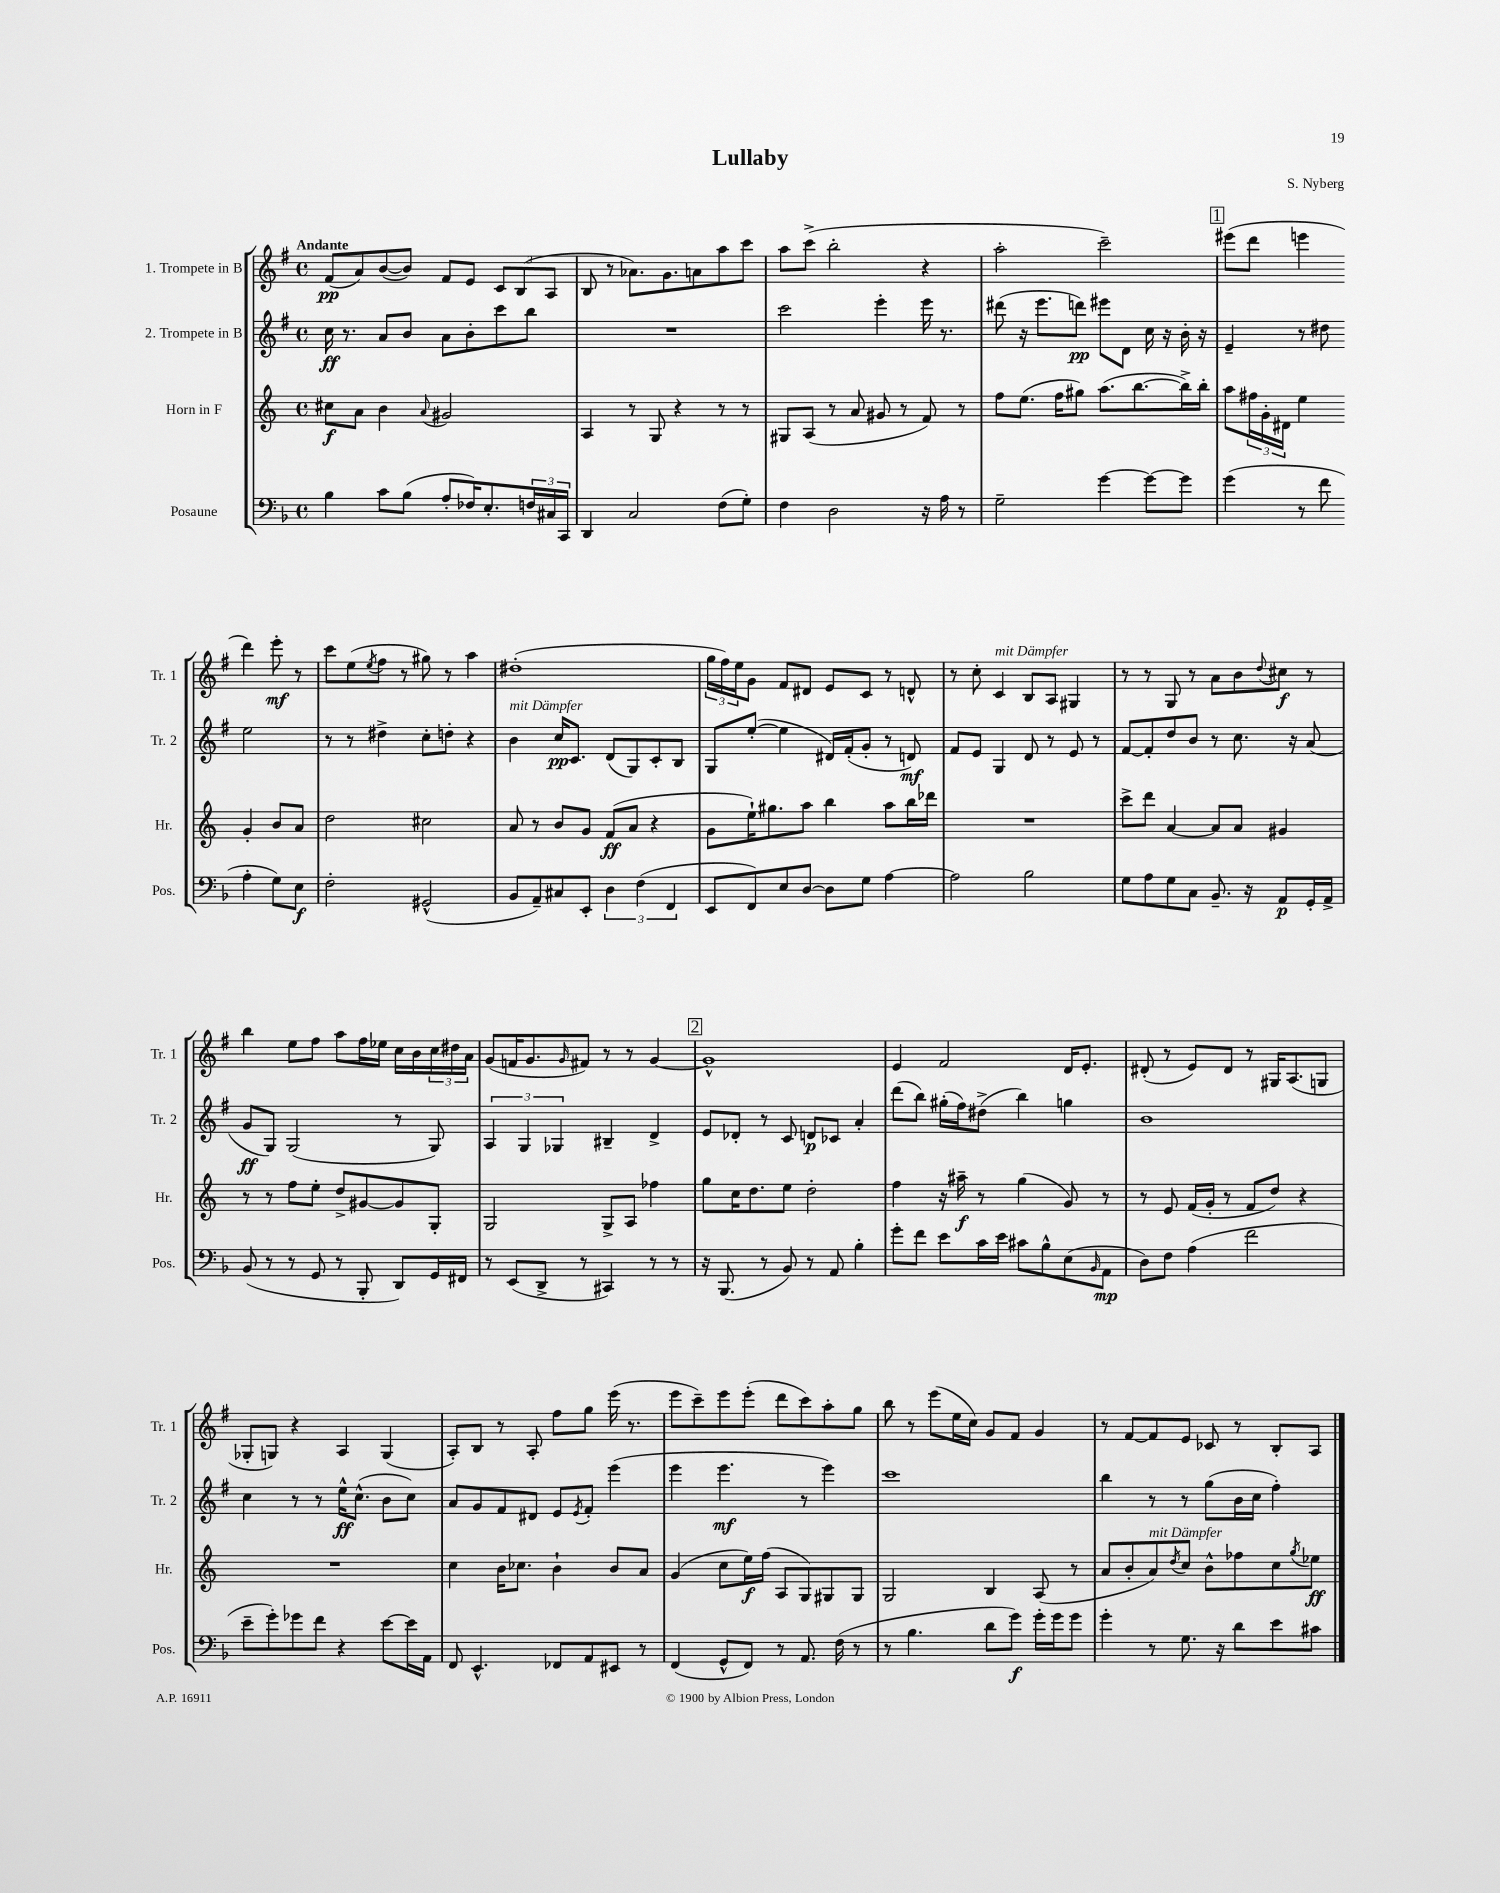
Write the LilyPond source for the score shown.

\header { title = "Lullaby" composer = "S. Nyberg" }
<<
\new StaffGroup <<
\new Staff = "s0" \with { instrumentName = "1. Trompete in B" shortInstrumentName = "Tr. 1" } {
    \clef treble \key g \major \defaultTimeSignature \time 4/4 \tempo "Andante"
    fis'8\pp( a'8) b'8~( b'8) fis'8 e'8 \tuplet 3/2 { c'8 b8( a8 } |
    b8 r8 aes'8.) g'8. a'8 a''8 c'''8 |
    a''8 c'''8->( b''2-. r4 |
    a''2-. c'''2--) |
    \mark \markup { \box "1" } eis'''8( d'''8 e'''4 d'''4) e'''8-.\mf r8 |
    c'''8 e''8( \acciaccatura { e''8 } fis''8 r8 gis''8) r8 a''4 |
    dis''1-.( |
    \tuplet 3/2 { g''16 fis''16) e''16 } g'8 fis'8 dis'8 e'8 c'8 r8 d'8-^ |
    r8 c''8-. c'4^\markup { \italic "mit Dämpfer" } b8 a8 gis4 |
    r8 r8 g8 r8 a'8 b'8 \appoggiatura { d''8 } cis''8\f r8 |
    b''4 e''8 fis''8 a''8 fis''16 ees''16 c''16 b'16 \tuplet 3/2 { c''16 dis''16 a'16 } |
    g'8( f'16 g'8. \grace { g'16 } fis'8) r8 r8 g'4~ |
    \mark \markup { \box "2" } g'1-^ |
    e'4 fis'2 d'16 e'8.-. |
    dis'8-.( r8 e'8) dis'8 r8 gis16 a8.( g8 |
    ges8-. g8) r4 a4 g4( |
    a8-.) b8 r8 a8-. fis''8 g''8 e'''16( r8. |
    e'''8 c'''8--) e'''8 e'''8-.( d'''8 c'''8) a''8-. g''8 |
    b''8 r8 e'''8( e''16 c''16) g'8 fis'8 g'4 |
    r8 fis'8~ fis'8 e'8 ces'8 r8 b8-. a8 \bar "|." |
}
\new Staff = "s1" \with { instrumentName = "2. Trompete in B" shortInstrumentName = "Tr. 2" } {
    \clef treble \key g \major \defaultTimeSignature \time 4/4
    c''16\ff r8. a'8 b'8 a'8 b'8-. c'''8 b''8 |
    R1 |
    c'''2 e'''4-. e'''16 r8. |
    dis'''8( r16 e'''8. d'''8\pp) eis'''8 d'8 c''16 r16 b'16-. r16 |
    \mark \markup { \box "1" } e'4-- r8 dis''8 e''2 |
    r8 r8 dis''4-> c''8-. d''8-. r4 |
    b'4^\markup { \italic "mit Dämpfer" } c''16\pp c'8. d'8( g8) c'8-. b8 |
    g8 e''8~-.( e''4 dis'16) fis'16-.( g'8-. r8 d'8\mf) |
    fis'8 e'8 g4 d'8 r8 e'8 r8 |
    fis'8~ fis'8-. d''8 b'8 r8 c''8. r16 a'8( |
    g'8\ff g8) g2( r8 g8) |
    \tuplet 3/2 { a4 g4 ges4 } bis4-- d'4-> |
    \mark \markup { \box "2" } e'8 des'8-. r8 c'8 d'8\p ces'8 a'4-. |
    d'''8( b''8) gis''16-.( fis''16) dis''8->( b''4) g''4 |
    b'1 |
    c''4 r8 r8 e''16-^\ff c''8.-^( b'8 c''8) |
    a'8 g'8 fis'8 dis'8 e'8 \acciaccatura { e'8 } fis'8-. e'''4( |
    e'''4 e'''4.\mf r8 e'''4) |
    c'''1 |
    b''4 r8 r8 g''8( b'16 c''16 fis''4-.) \bar "|." |
}
\new Staff = "s2" \with { instrumentName = "Horn in F" shortInstrumentName = "Hr." } {
    \clef treble \key c \major \defaultTimeSignature \time 4/4
    cis''8\f a'8 b'4 \appoggiatura { a'8 } gis'2 |
    a4 r8 g8 r4 r8 r8 |
    gis8 a8( r8 a'8 gis'8 r8 f'8) r8 |
    f''8 e''8.( f''16 gis''8) a''8.( b''8.~ b''16->) b''16-. |
    \mark \markup { \box "1" } a''8 \tuplet 3/2 { fis''16 g'16-. dis'16 } e''4 g'4-. b'8 a'8 |
    d''2 cis''2 |
    a'8 r8 b'8 g'8 f'8\ff( a'8 r4 |
    g'8 e''16-!) gis''8. a''8 b''4 a''8 b''16 des'''16 |
    R1 |
    c'''8-> d'''8 a'4~ a'8 a'8 gis'4 |
    r8 r8 f''8 e''8-. d''8-> gis'8~ gis'8 g8-. |
    g2 g8-> a8 fes''4 |
    \mark \markup { \box "2" } g''8 c''16 d''8. e''8 d''2-. |
    f''4 r16 ais''16--\f r8 g''4( g'8) r8 |
    r8 e'8 f'16( g'16-. r8 f'8 d''8) r4 |
    R1 |
    c''4 b'16 ces''8. b'4-! b'8 a'8 |
    g'4( c''8 e''16\f) f''16( a8 g8) gis8 gis8 |
    g2 b4 a8( r8 |
    a'8 b'8-. a'8^\markup { \italic "mit Dämpfer" }) \acciaccatura { d''8 } c''8 b'8-^ fes''8 c''8 \acciaccatura { g''8 } ees''8\ff \bar "|." |
}
\new Staff = "s3" \with { instrumentName = "Posaune" shortInstrumentName = "Pos." } {
    \clef bass \key f \major \defaultTimeSignature \time 4/4
    bes4 c'8 bes8( a8-. fes16) e8.-. \tuplet 3/2 { f16 cis16 c,16 } |
    d,4 c2 f8( g8-.) |
    f4 d2 r16 a16 r8 |
    g2-- g'4~ g'8~ g'8 |
    \mark \markup { \box "1" } g'4( r8 f'8 a4-. g8) e8\f |
    f2-. gis,2-^( |
    bes,8 a,8--) cis8 e,8-. \tuplet 3/2 { d4 f4( f,4 } |
    e,8 f,8) e8 d8~ d8 g8 a4~ |
    a2 bes2 |
    g8 a8 g8 c8 bes,8.-- r16 a,8\p g,16-. a,16-> |
    bes,8( r8 r8 g,8 r8 bes,,8-. d,8) g,16 fis,16 |
    r8 e,8( d,8-> r8 cis,4) r8 r8 |
    \mark \markup { \box "2" } r16 bes,,8.( r8 bes,8) r8 a,8 bes4-. |
    g'8-. f'8 e'8 c'16 e'16 cis'8 bes8-^ e8( \grace { bes,16 } a,8\mp |
    d8) f8 a4( f'2 |
    e'8-- g'8-.) ges'8 f'8 r4 e'8~ e'16 a,16 |
    f,8 e,4.-^ fes,8 a,8 eis,8 r8 |
    f,4( g,8-^ f,8) r8 a,8. f16( r8 |
    r8 bes4. d'8 g'8\f) g'16-. g'16 g'8 |
    g'4-. r8 g8. r16 d'8 e'8 cis'8 \bar "|." |
}
>>
>>
\layout { \context { \Score \remove "Bar_number_engraver" } }
